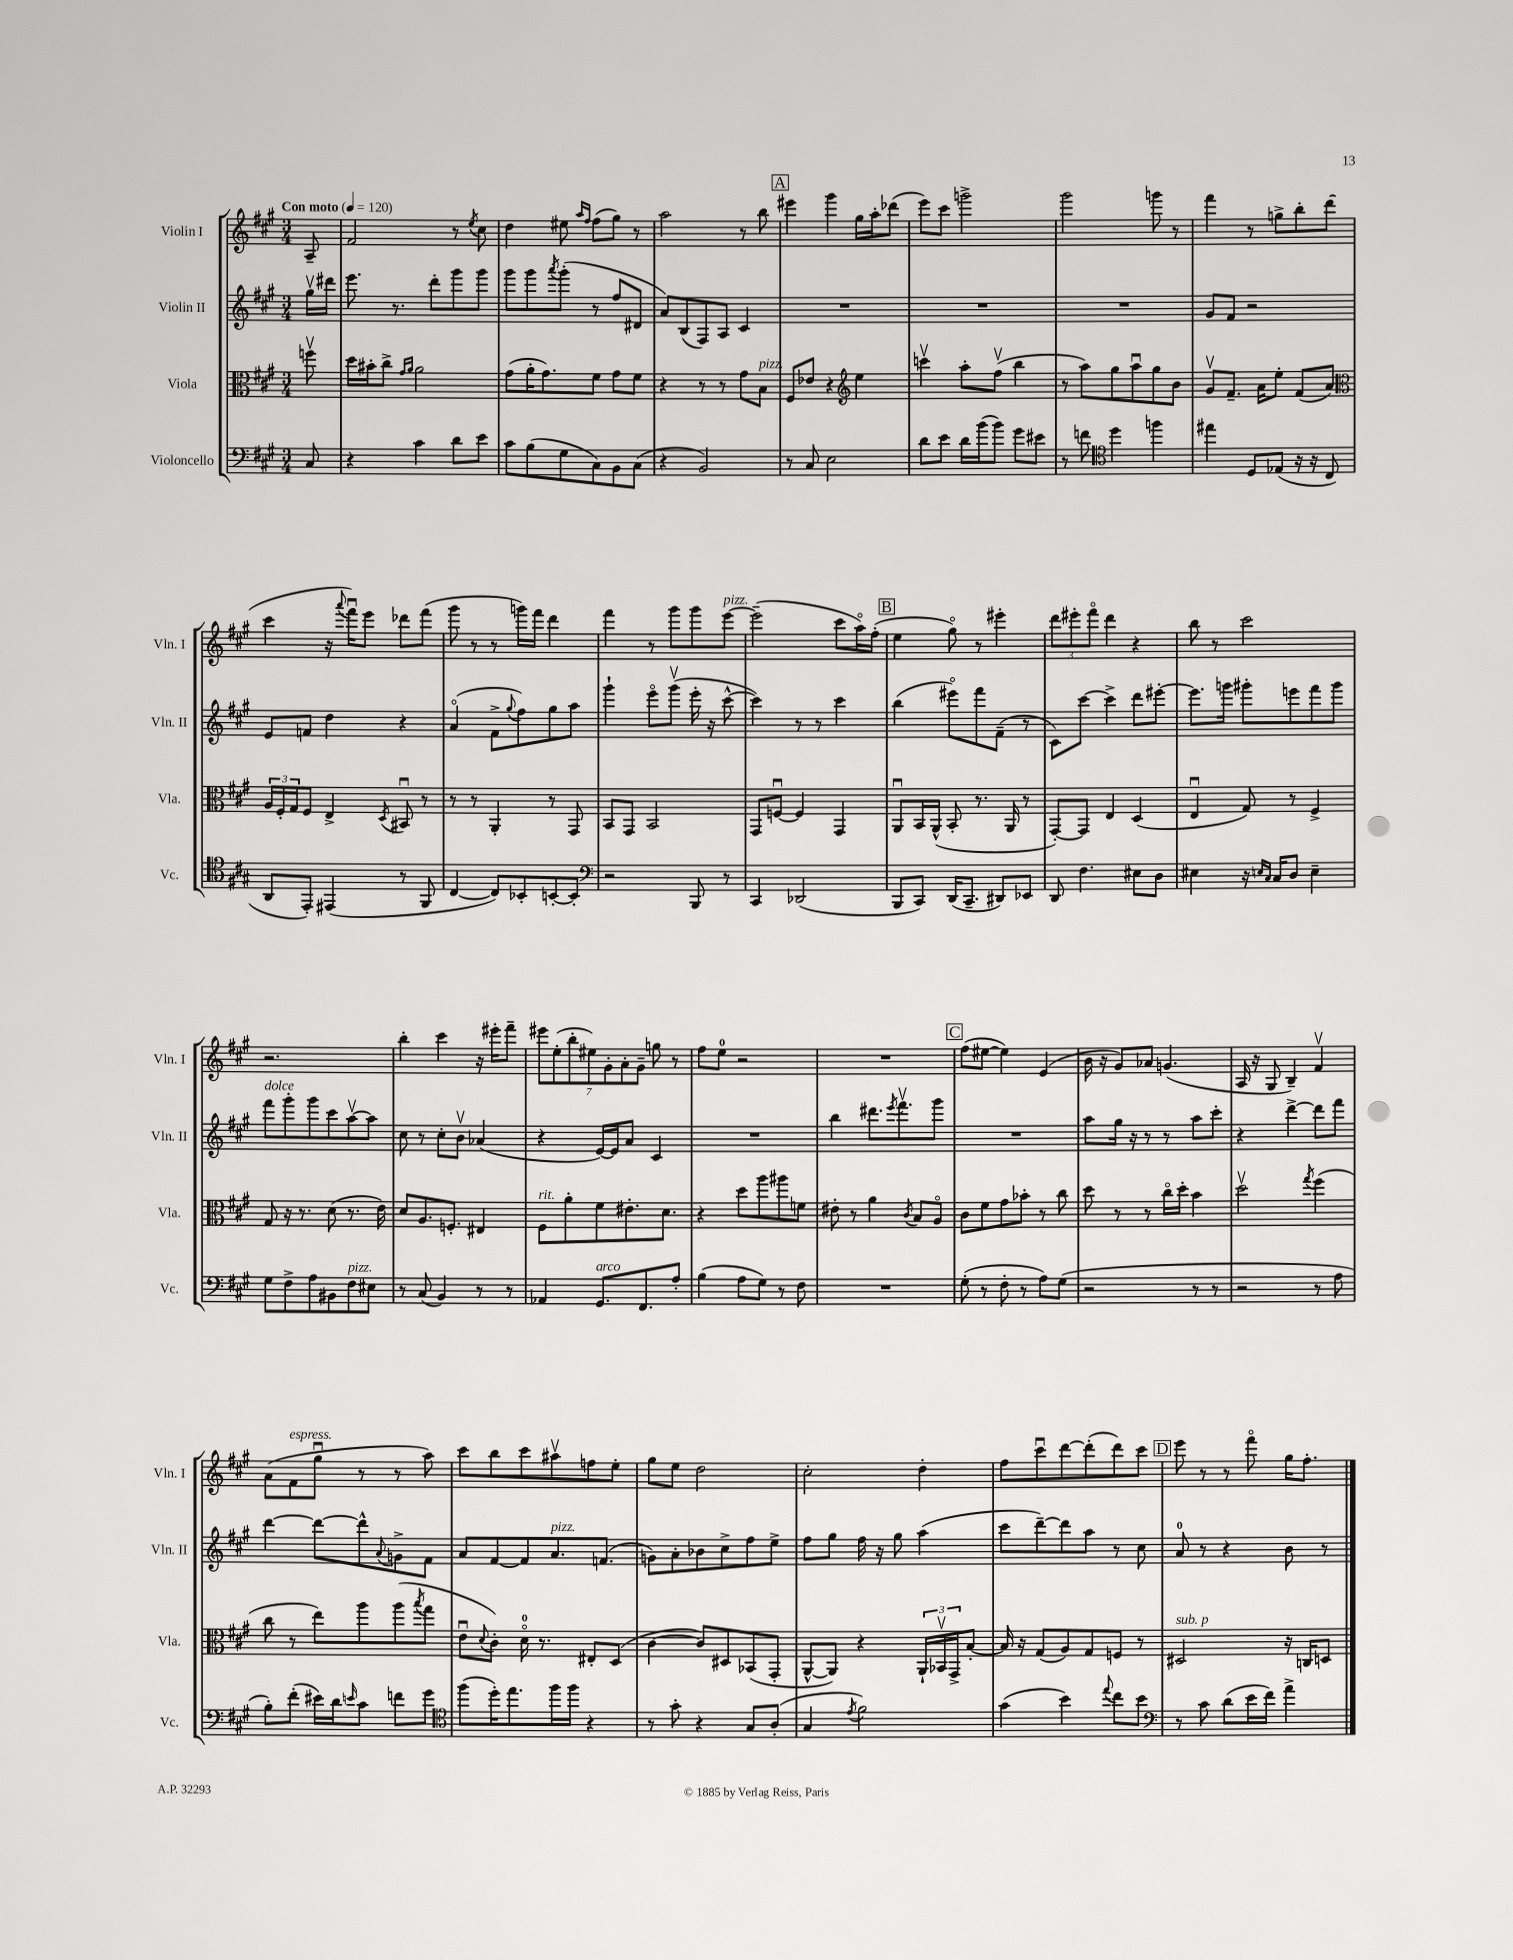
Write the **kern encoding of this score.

**kern	**kern	**kern	**kern
*staff4	*staff3	*staff2	*staff1
*clefF4	*clefC3	*clefG2	*clefG2
*k[f#c#g#]	*k[f#c#g#]	*k[f#c#g#]	*k[f#c#g#]
*M3/4	*M3/4	*M3/4	*M3/4
*MM120	*MM120	*MM120	*MM120
8C#/	8ffv\	16gg#v\LL	8A~/
.	.	16ddd#\JJ	.
=	=	=	=
4r	16dd\LL	8.eee\	2f#/
.	16b#'\J	.	.
.	8cc#^\J	.	.
.	.	8.r	.
.	16qqg#/LL	.	.
.	16qqa/JJ	.	.
4c#\	2a\	.	.
.	.	8ddd'\L	.
8d\L	.	8ggg#\	8r
.	.	.	8qee/
8e\J	.	8ggg#\J	8cc#\
=	=	=	=
8c#\L	(8g#\L	8ggg#\L	4dd\
(8B\	16a'\K	8ggg#\	.
.	8.g#\)	.	.
.	.	8qaaa/	.
8G#\	.	(8ggg#'\J	8ee#\
.	.	.	16qqaa/LL
.	.	.	16qqff#/JJ
8C#\)	8f#\J	8r	(8ff#\L
8BB\	8g#\L	8ff#/L	8gg#\J)
(8C#\J	8f#\J	8d#/J	8r
=	=	=	=
4r	4r	8a/L)	2aa\
.	.	(8B/	.
2BB/)	8r	8F#/)	.
.	8r	8A/J	.
.	8g#\L	4c#/	8r
.	8B\J	.	8bb\
=	=	=	=
8r	8F#/L	2.r	4eee#\
8C#/	8e-/J	.	.
2E\	4r	.	4ggg#\
*	*clefG2	*	*
.	4ee\	.	16gg#\LL
.	.	.	16aa'\J
.	.	.	(8ddd-\J
=	=	=	=
8d\L	4cccv\	2.r	8eee\L)
8e\J	.	.	8ccc#\J
16d\LL	8aa'\L	.	2ggg^\
(16b\J	.	.	.
8b\J)	(8ff#v\J	.	.
8g#\L	4bb\	.	.
8e#\J	.	.	.
=	=	=	=
8r	8r	2.r	2ggg#\
8f\	8aa\L)	.	.
*clefC4	*	*	*
4dd\	8gg#\	.	.
.	8aau\	.	.
4ff\	8gg#\	.	8ggg\
.	8b\J	.	8r
=	=	=	=
4ee#\	8g#v/L	8g#/L	4fff#\
.	8.f#~/J	8f#/J	.
8D/L	.	2r	8r
.	16a\LK	.	.
(8E-/J	8ee'\J	.	8gg^\L
16r	(8f#/L	.	8bb'\
16r	.	.	.
8C#/	8a/J)	.	(8ddd\J
=	=	=	=
*	*clefC3	*	*
8AA/L	24A/LL	8e/L	4ccc#\
.	24F#'/	.	.
.	24G#/J	.	.
8EE'/J)	8F#/J	8f/J	.
(4EE#/	4E^/	4dd\	16r
.	.	.	8qqaaa/
.	.	.	16fff#u\LK)
.	.	.	8eee\J
.	8qD/	.	.
8r	8BB#u/	4r	8ddd-\L
8FF#/	8r	.	(8fff#\J
=	=	=	=
[4C#/	8r	(4ao/	8ggg#\
.	8r	.	8r
8C#/]L)	4AA'/	8f#^\L	8r
.	.	8qqgg#/	.
8BB-'/	.	8ff#\)	16ggg\LL)
.	.	.	16fff#\JJ
[8BB'/	8r	8gg#\	4ddd\
8BB'/]J	8GG#/	8aa\J	.
=	=	=	=
*clefF4	*	*	*
2r	8BB/L	4ggg#`\	4fff#\
.	8GG#/J	.	.
.	2BB/	8eeeo\L	8r
.	.	(8ggg#v\J	8ggg#\L
8BBB/	.	16eee'\	8ggg#\
.	.	16r	.
8r	.	[8ccc#^^\	[8eee\J
=	=	=	=
4CC#/	8GG#/L	4ccc#\])	(2eee~\]
.	[8Fu/J	.	.
(2DD-/	4F/]	8r	.
.	.	8r	.
.	4GG#/	4ccc#\	8ccc#\L
.	.	.	16aao\L)
.	.	.	(16ff#'\JJ
=	=	=	=
8BBB/L	8AAu/L	(4bb\	4ee\
8CC#/J)	16BB/L	.	.
.	(16AA^^/JJ	.	.
(16DD/LK	8BB'/	8eee#o\L)	8gg#o\)
8.CC#~/J	.	.	.
.	8.r	8fff#\	8r
8DD#/L)	.	(8f#~\J	4eee#'\
.	16AA/	.	.
8EE-/J	8r	8r	.
=	=	=	=
8DD/	[8GG#'/L)	8c#\L)	12ddd\L
.	.	.	12eee#'\
4.F#\	8GG#/]J	[8ccc#\J	.
.	.	.	12fff#o\J
.	4E/	4ccc#^\]	4ddd\
8E#\L	(4D/	8ddd\L	4r
8D\J	.	[8eee#'\J	.
=	=	=	=
4E#\	4Eu/	8.eee#\]L	8bb\
.	.	.	8r
.	.	16ggg\Jk	.
16r	8G#/)	8ggg#'\L	2ccc#\
16qqE/LL	.	.	.
16qqC#/JJ	.	.	.
16C#/LK	.	.	.
8D/J	8r	8eee\	.
4E~\	4F#^/	8fff#\	.
.	.	8ggg#\J	.
=	=	=	=
8G#\L	8G#/	8fff#\L	2.r
8F#^\	16r	8ggg#'\	.
.	8.r	.	.
8A\	.	8ggg#\	.
8BB#\	(8d\	8ccc#\	.
8F#\	8.r	[8aav\	.
8E#\J	.	8aa\]J	.
.	16e\)	.	.
=	=	=	=
8r	8d/L	8cc#\	4bb'\
(8C#/	8.A/	8r	.
4BB/)	.	8cc#'\L	4ccc#\
.	8.F'/J	.	.
.	.	8bv\J	.
8r	4E#/	(4a-/	16r
.	.	.	16eee#'\LK
8r	.	.	8fff#~\J
=	=	=	=
4AA-/	8F#\L	4r	14eee#\L
.	.	.	(14ee'\
.	8a'\	.	.
.	.	.	14bb'\
.	.	.	14ee#\)
8.GG#/L	8f#\	[16e/LL)	.
.	.	.	14g#'\
.	.	16e/]J	.
.	.	.	14a'\
.	8.e#'\	8a/J	.
.	.	.	14g#~\J
8.FF#/	.	.	.
.	.	4c#/	8gg\
.	8.d\J	.	.
8A'/J	.	.	8r
=	=	=	=
(4B\	4r	2.r	8ff#\L
.	.	.	8ee\J
8A\L	8dd\L	.	2r
8G#\J)	8aa\	.	.
8r	8aa#\	.	.
8F#\	8f\J	.	.
=	=	=	=
2.r	8e#'\	4bb\	2.r
.	8r	.	.
.	4a\	8.ddd#\L	.
.	.	8qeee/	.
.	.	8.fff#v\	.
.	8qc#/	.	.
.	8B/L	.	.
.	8Ao/J	8ggg#\J	.
=	=	=	=
(8G#'\	8c#\L	2.r	(8ff#\L
8r	8f#\	.	[8ee#\J
8F#'\	8g#\	.	4ee#\])
8r	8b-'\J	.	.
8A\L)	8r	.	(4e/
(8G#\J	8cc#\	.	.
=	=	=	=
2r	8dd\	8aa\L	16b\
.	.	.	16r
.	8r	16gg#\Jk	8g#/L)
.	.	16r	.
.	8r	8r	8a-/J
.	16cc#o\LL	8r	(4.g/
.	16dd'\JJ	.	.
8r	4b\	8aa\L	.
8r	.	8ccc#'\J	.
=	=	=	=
2r	2ddv\	4r	16A/
.	.	.	16r
.	.	.	8G#/
.	.	[4ddd^\	4B~/)
.	8qgg#/	.	.
8r	(4ff#\	8ddd\]L	4f#v/
8A\	.	8fff#\J	.
=	=	=	=
8B'\L)	8cc#\	[4ddd\	(8a\L
(8f#'\J	8r	.	8f#\
16e#\LL)	8ee\L)	8ddd\_L	8gg#u\J
16d\J	.	.	.
16qqe/	.	.	.
8c#\J	8aa\	8ddd^^\]	8r
.	.	8qqa/	.
8f\L	(8aa\	8g^\	8r
.	8qbb/	.	.
8g#\J	8gg#\J	8f#\J	8aa\)
=	=	=	=
*clefC4	*	*	*
(8ff#\L	8eu\L	8a/L	8ccc#\L
.	8qqd/	.	.
16dd'\K)	8c#'\J)	[8f#/	8bb\
8.ee\	.	.	.
.	16do\	8f#/]	8ccc#\
.	8.r	.	.
16ff#\L	.	8.a/	8aa#v\
16ff#\JJ	.	.	.
4r	8E#'/L	.	8ff\
.	.	(8.f/J	.
.	(8D/J	.	8ee'\J
=	=	=	=
8r	[4c#\	8g\L)	8gg#\L
8g#'\	.	8a'\	8ee\J
4r	8c#/]L)	8b-\	2dd\
.	8D#/	8cc#^\	.
8G#/L	(8BB-/	8ff#\	.
(8A'/J	8GG#'/J	8ee^\J	.
=	=	=	=
4G#/	[8AA^^/L	8ff#\L	2cc#'\
.	8AA/]J)	8gg#\J	.
8qe/	.	.	.
2f#\)	4r	16ff#\	.
.	.	16r	.
.	.	8gg#\	.
.	24AA`/LL	(4aa\	4dd'\
.	24BB-v/	.	.
.	24GG#^/J	.	.
.	[8B'/J	.	.
=	=	=	=
(4g#\	16B/]	8ccc#\L	8ff#\L
.	16r	.	.
.	(8G#/L	[8ddd~\)	8ccc#u\
4b\)	8A/)	8ddd\]	[8ddd\
.	8G#/	8aa\J	(8ddd'\]
8qqee/	.	.	.
8cc#\L	8F/J	8r	8ddd\)
8b\J	8r	8cc#\	8ccc#\J
=	=	=	=
*clefF4	*	*	*
8r	2D#/	8a/	8eee\
8c#\	.	8r	8r
(8d\L	.	4r	8r
16e\L	.	.	8fff#o\
16f#\JJ)	.	.	.
4a^\	16r	8b\	16gg#\LK
.	16C/LK	.	8.ff#'\J
.	8D/J	8r	.
==	==	==	==
*-	*-	*-	*-
